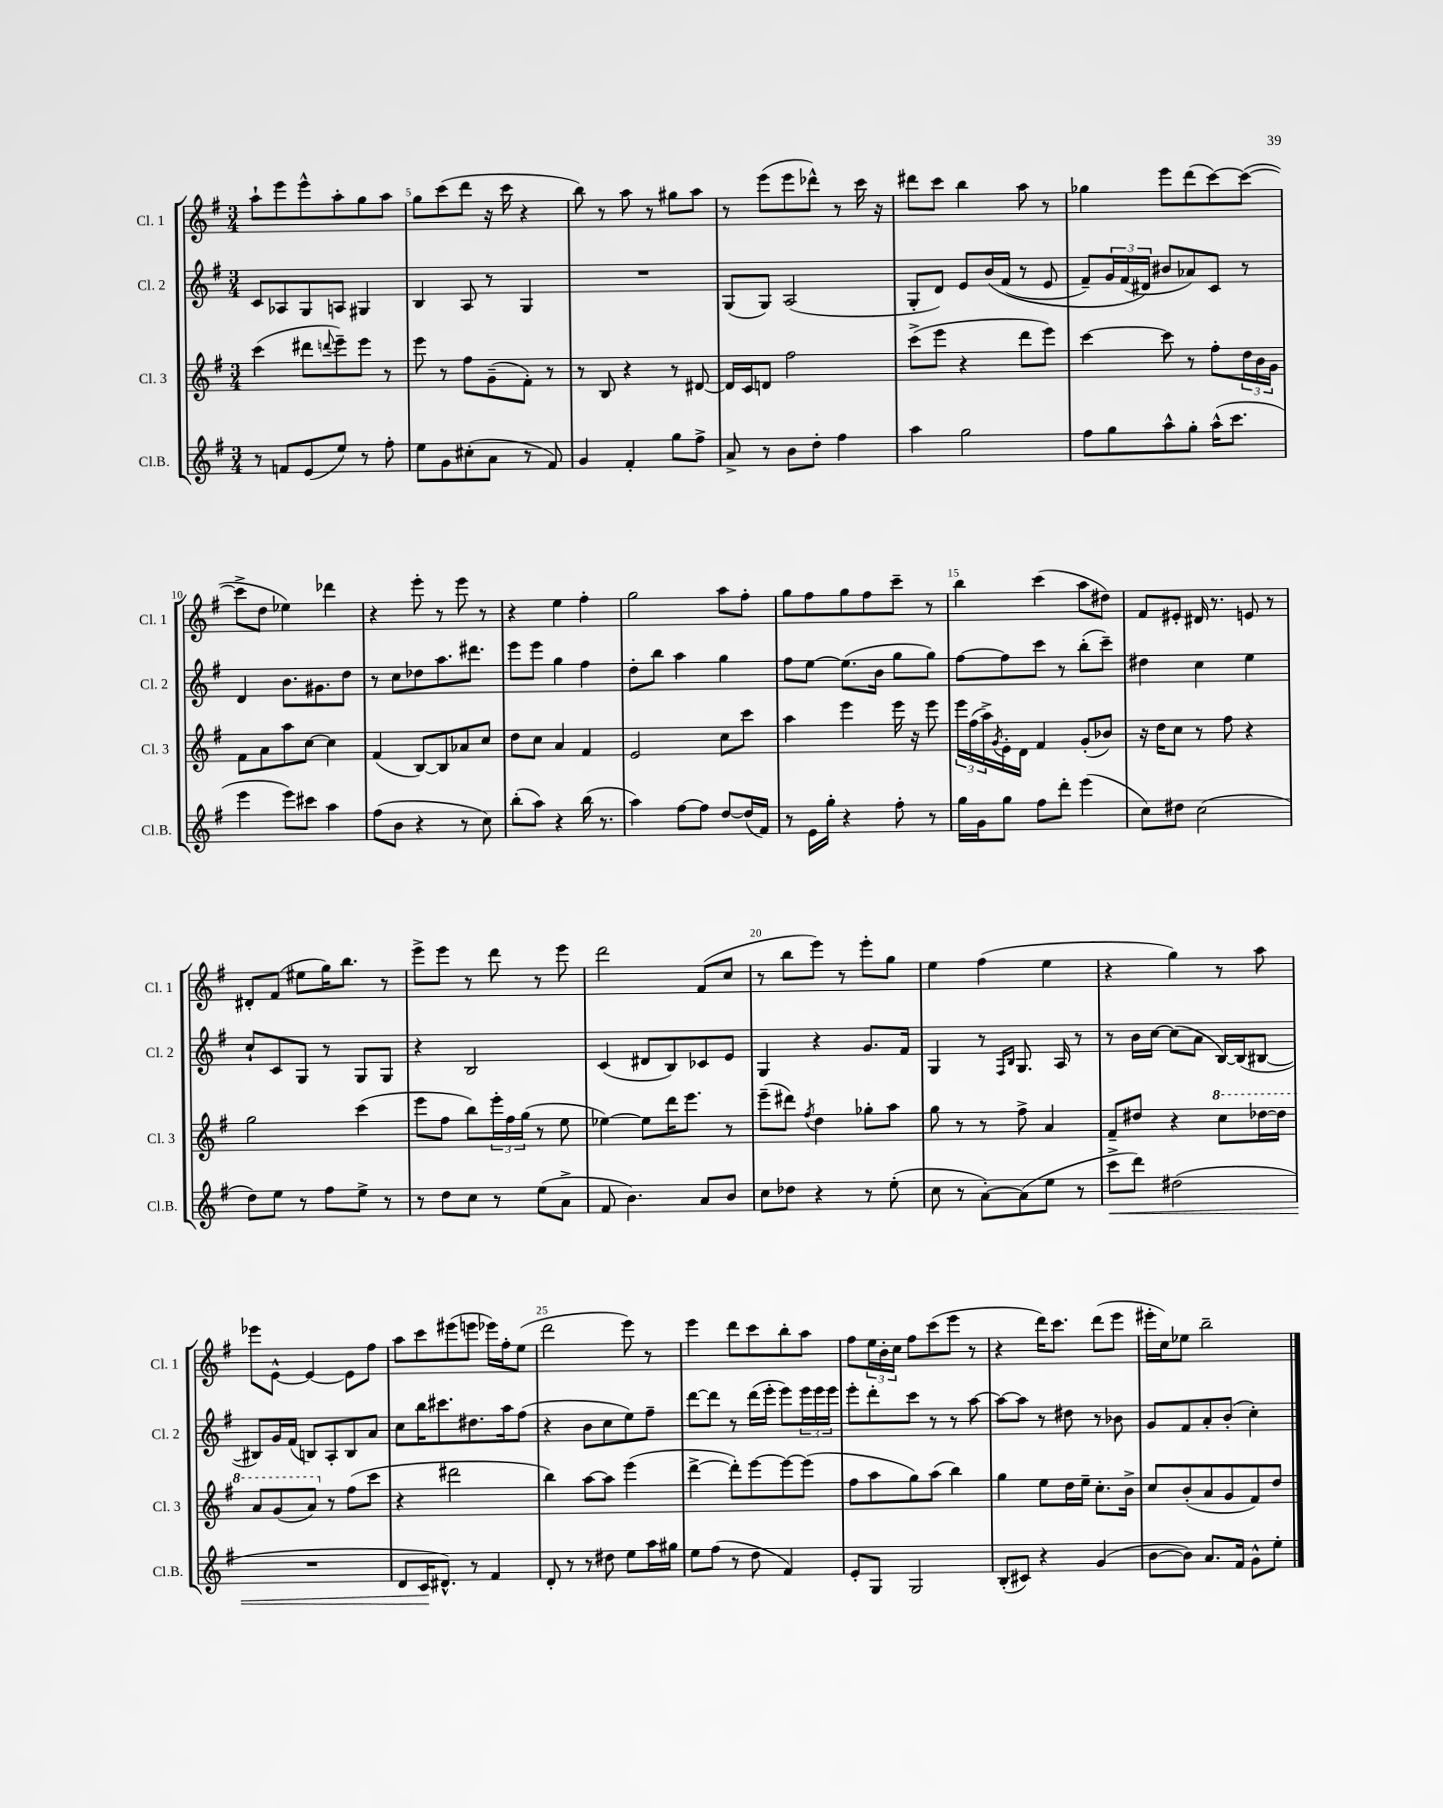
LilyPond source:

<<
\new StaffGroup <<
\new Staff = "s0" \with { instrumentName = "Cl. 1" shortInstrumentName = "Cl. 1" } {
    \clef treble \key g \major \numericTimeSignature \time 3/4
    a''8-! e'''8 e'''8-^ a''8-. g''8 a''8 |
    g''8 c'''8( d'''8 r16 c'''16 r4 |
    b''8) r8 a''8 r8 gis''8 a''8 |
    r8 e'''8( e'''8 des'''8-^) r8 c'''16 r16 |
    dis'''8 c'''8 b''4 a''8 r8 |
    ges''4 e'''8 d'''8( c'''8~) c'''8~( |
    c'''8-> d''8 ees''4) des'''4 |
    r4 e'''8-. r8 e'''8 r8 |
    r4 e''4 fis''4-. |
    g''2 a''8 fis''8-. |
    g''8 fis''8 g''8 fis''8 c'''8-- r8 |
    b''4 c'''4( a''8 dis''8) |
    fis'8 eis'8-. dis'16 r8. e'8 r8 |
    dis'8-. fis'8( eis''8 g''16) b''8. r8 |
    e'''8-> e'''8 r8 d'''8 r8 e'''8 |
    d'''2 fis'8( c''8 |
    r8 b''8 e'''8) r8 e'''8-. g''8 |
    e''4 fis''4( e''4 |
    r4 g''4) r8 a''8 |
    ees'''8 e'8~-^ e'4~ e'8 fis''8 |
    a''8 c'''8 eis'''8( e'''8 ees'''16) fis''16-. e''8( |
    d'''2 e'''8) r8 |
    e'''4 d'''8 c'''8 b''8-. a''8 |
    fis''8 \tuplet 3/2 { e''16 b'16-. c''16 } fis''8 c'''8( e'''8 r8 |
    r4 d'''16) c'''8. d'''8( e'''8 |
    eis'''16-. c''16) ees''8 b''2-- \bar "|." |
}
\new Staff = "s1" \with { instrumentName = "Cl. 2" shortInstrumentName = "Cl. 2" } {
    \clef treble \key g \major \numericTimeSignature \time 3/4
    c'8 aes8 g8 a8 gis4 |
    b4 a8 r8 g4 |
    R2. |
    g8( g8) a2( |
    g8-. d'8) e'8 b'16\( fis'16( r8 e'8 |
    fis'8--) \tuplet 3/2 { g'16 fis'16( dis'16\) } bis'8 aes'8) c'8 r8 |
    d'4 b'8. gis'8. d''8 |
    r8 c''8 des''8 a''8. dis'''8. |
    e'''8 e'''8 g''4 fis''4 |
    d''8-. b''8 a''4 g''4 |
    fis''8 e''8~ e''8.( b'16 g''8 g''8) |
    fis''8~ fis''8 c'''8 r8 b''8-.( c'''8--) |
    dis''4 c''4 e''4 |
    c''8-! c'8 g8 r8 g8 g8 |
    r4 b2 |
    c'4( dis'8 b8) ces'8 e'8 |
    g4 r4 g'8. fis'16 |
    g4 r8 \grace { fis16 b16 } g8. a16 r8 |
    r8 b'16 c''16~ c''8( a'8 b16~) b16( bis8~ |
    bis8) g'16 fis'16( b8) a8-. b8 a'8 |
    c''8 b''16 cis'''8. dis''8. a''16 fis''8( |
    r4 b'8 c''8 e''8) fis''8-- |
    d'''8~ d'''8 r8 d'''16( e'''16-. e'''8) \tuplet 3/2 { e'''16 e'''16 e'''16 } |
    e'''8-. d'''8-. c'''8 r8 r8 a''8~ |
    a''8~ a''8 r8 dis''8 r8 bes'8 |
    g'8 fis'8 a'8-. b'8-.( c''4-.) \bar "|." |
}
\new Staff = "s2" \with { instrumentName = "Cl. 3" shortInstrumentName = "Cl. 3" } {
    \clef treble \key g \major \numericTimeSignature \time 3/4
    c'''4( dis'''8 \appoggiatura { d'''8 } e'''8--) e'''8 r8 |
    e'''8 r8 fis''8 g'8--( fis'8-.) r8 |
    r8 b8 r4 r8 dis'8~ |
    dis'16 c'16 d'8 fis''2 |
    c'''8->( e'''8 r4 d'''8 e'''8) |
    c'''4~ c'''8 r8 fis''8-. \tuplet 3/2 { d''16 b'16 g'16 } |
    fis'8 a'8 a''8 c''8~ c''4 |
    fis'4( b8~) b8 aes'8 c''8 |
    d''8 c''8 a'4 fis'4 |
    e'2 c''8 c'''8 |
    a''4 e'''4 e'''16 r16 e'''8 |
    \tuplet 3/2 { e'''16 fis''16( a''16->) } \acciaccatura { g'8 } e'16-. d'16 fis'4 g'8-.( bes'8) |
    r16 d''16 c''8 r8 fis''8 r4 |
    g''2 c'''4( |
    e'''8 fis''8 b''8) \tuplet 3/2 { e'''16-. fis''16 g''16( } r8 e''8 |
    ees''4~) ees''8 d'''16 e'''8. r8 |
    e'''8--( dis'''8) \acciaccatura { fis''8 } d''4 ges''8-. a''8 |
    g''8 r8 r8 fis''8-> a'4 |
    fis'8-- dis''8 r4 \ottava #1 c'''8 des'''16~ des'''16 |
    a''8 g''8( a''8) \ottava #0 r8 fis''8( c'''8 |
    r4 dis'''2 |
    b''4) a''8~ a''8 e'''4( |
    d'''4~-> d'''8-.) e'''8~ e'''8~ e'''8( |
    fis''8 a''8 g''8) a''8( b''4) |
    g''4 e''8 d''16 e''16-- c''8.-. b'16-> |
    c''8 b'8-.( a'8 g'8 fis'8) d''8 \bar "|." |
}
\new Staff = "s3" \with { instrumentName = "Cl.B." shortInstrumentName = "Cl.B." } {
    \clef treble \key g \major \numericTimeSignature \time 3/4
    r8 f'8 e'8( e''8) r8 fis''8-. |
    e''8 g'8 cis''8-.( a'8 r8 fis'8) |
    g'4 fis'4-. g''8 fis''8-> |
    a'8-> r8 b'8 d''8-. fis''4 |
    a''4 g''2 |
    fis''8 g''8 a''8-^ g''8-. a''16-^( c'''8. |
    e'''4 e'''8) cis'''8 a''4 |
    fis''8( b'8 r4 r8 c''8) |
    b''8-.( a''8) r4 b''16( r8. |
    a''4) fis''8~ fis''8 d''8~ d''16( fis'16) |
    r8 e'16 g''16-. r4 fis''8-. r8 |
    g''16 g'16 g''8 fis''8 d'''8-. e'''4( |
    c''8) dis''8 c''2( |
    d''8) e''8 r8 fis''8 e''8-> r8 |
    r8 d''8 c''8 r8 e''8( a'8-> |
    fis'8 b'4.) a'8 b'8 |
    c''8 des''8 r4 r8 e''8-.( |
    c''8 r8 a'8~-.) a'8( e''8 r8 |
    c'''8->\< d'''8) dis''2( |
    R2. |
    d'8 c'16\! dis'8.-^) r8 fis'4 |
    d'8-. r8 r8 dis''8 e''8 a''16 gis''16 |
    e''8 fis''8( r8 d''8 fis'4) |
    e'8-. g8 g2 |
    b8-.( cis'8) r4 g'4( |
    b'8~ b'8) a'8. fis'16 g'8-^ e''8-. \bar "|." |
}
>>
>>
\layout { \context { \Score currentBarNumber = #4 \override BarNumber.break-visibility = ##(#f #t #t) barNumberVisibility = #(every-nth-bar-number-visible 5) } }
